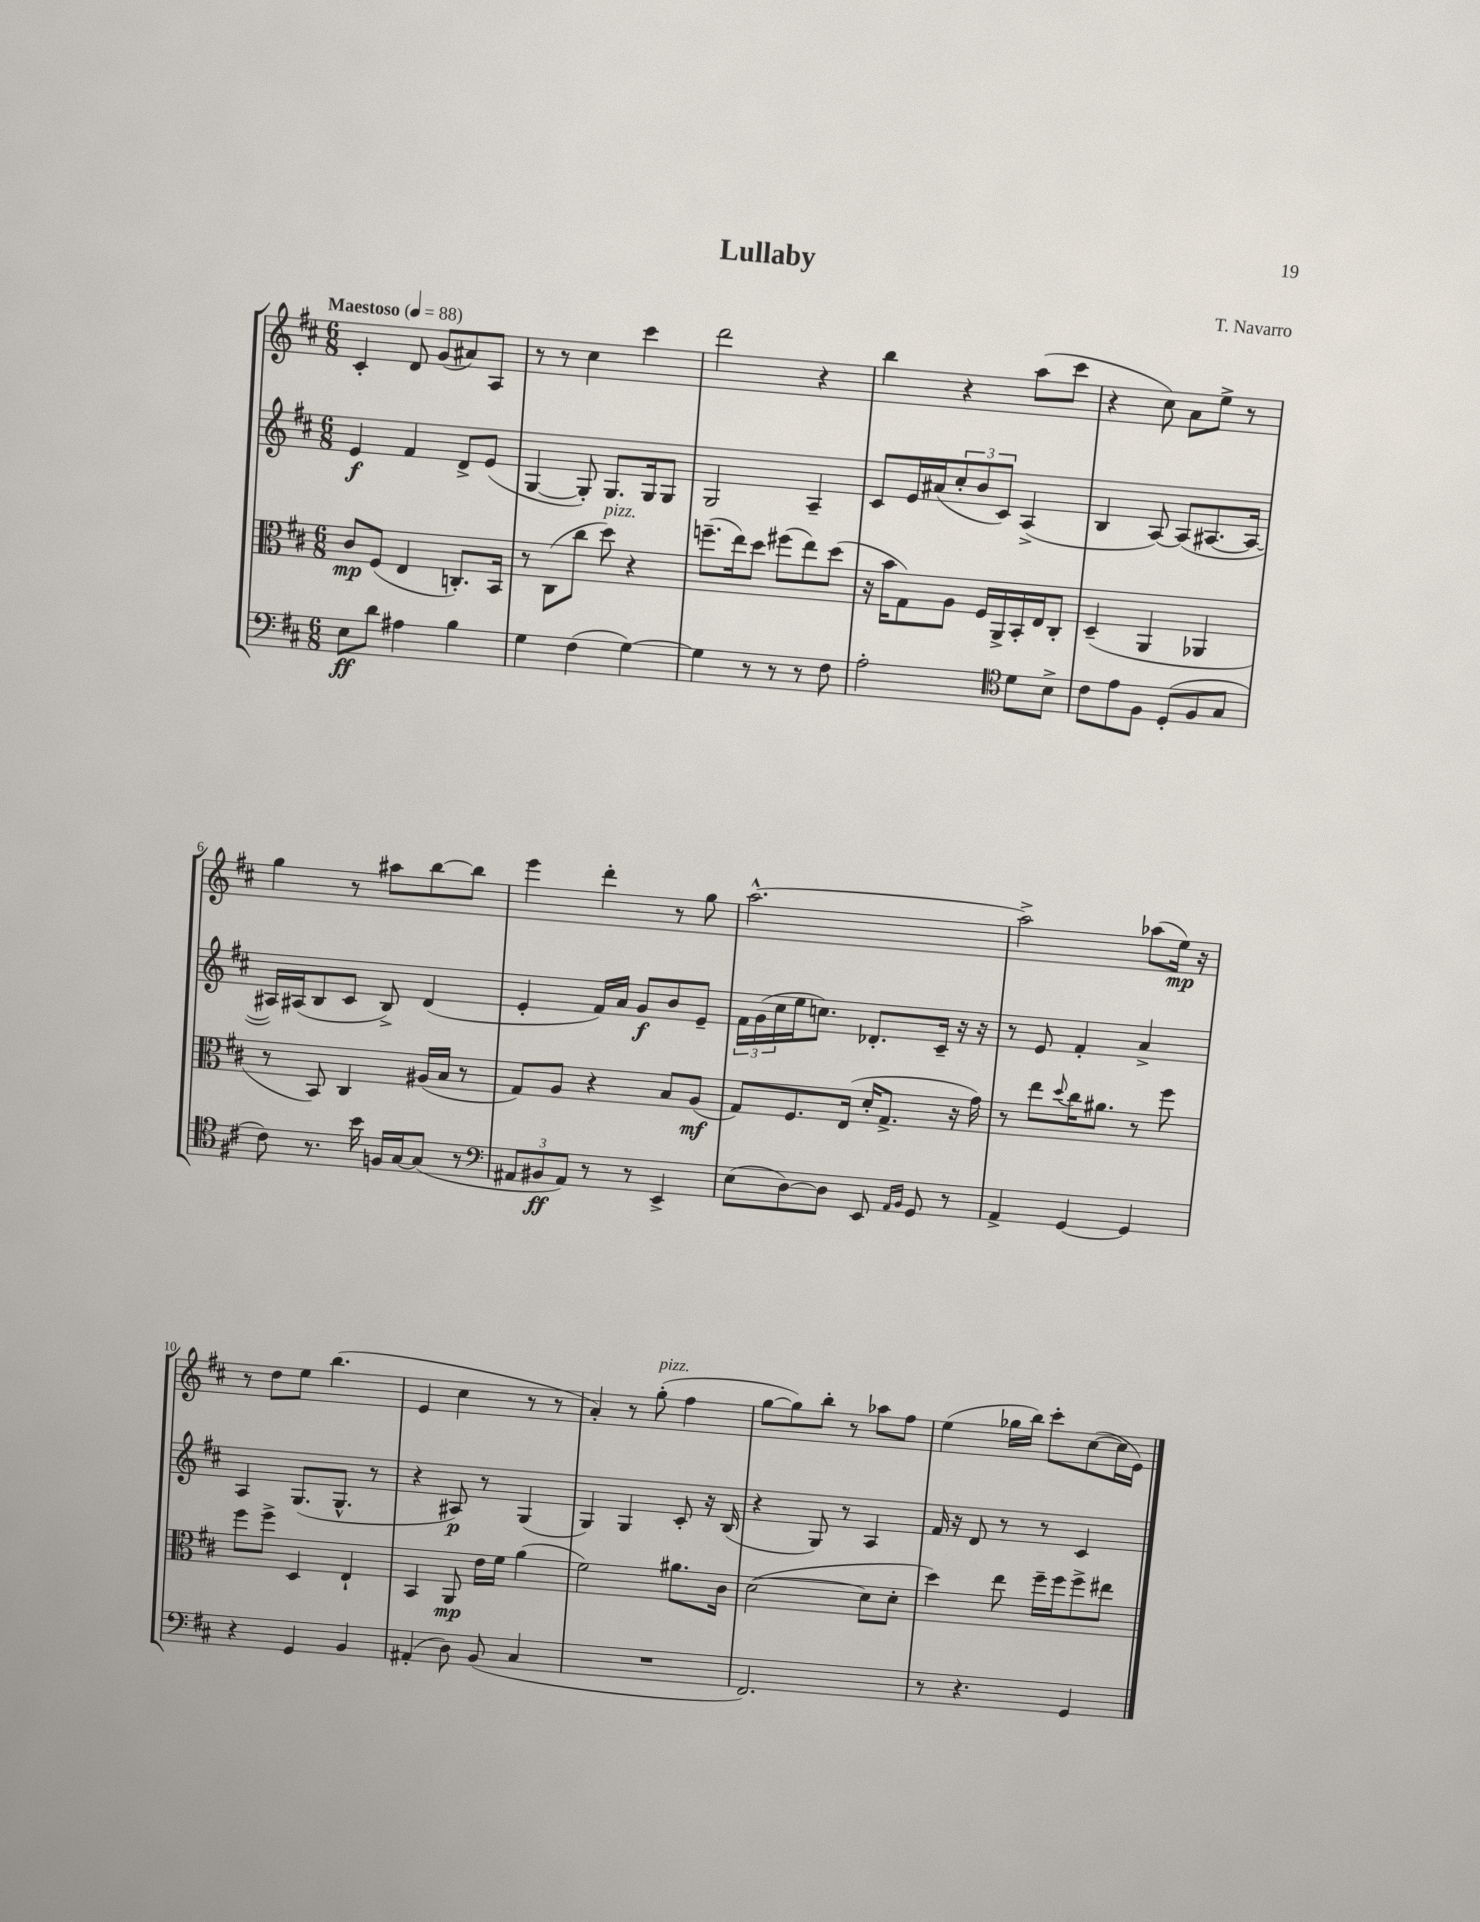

**kern	**dynam	**kern	**dynam	**kern	**dynam	**kern	**dynam
*part4	*part4	*part3	*part3	*part2	*part2	*part1	*part1
*staff4	*staff4	*staff3	*staff3	*staff2	*staff2	*staff1	*staff1
*clefF4	*	*clefC3	*	*clefG2	*	*clefG2	*
*k[f#c#]	*	*k[f#c#]	*	*k[f#c#]	*	*k[f#c#]	*
*M6/8	*	*M6/8	*	*M6/8	*	*M6/8	*
*MM88	*	*MM88	*	*MM88	*	*MM88	*
=1	=1	=1	=1	=1	=1	=1	=1
!	!	!	!	!	!	!LO:TX:a:B:t=Maestoso	!
8E\L	ff	8c#/L	mp	4e/	f	4c#'/	.
8d\J	.	(8F#/J	.	.	.	.	.
4A#X\	.	4E/	.	4f#/	.	8d/	.
.	.	.	.	.	.	(8g/L	.
4B\	.	8.Cn'/L)	.	8d^/L	.	8a#X/)	.
.	.	.	.	(8e/J	.	8A/J	.
.	.	16BB/Jk	.	.	.	.	.
=2	=2	=2	=2	=2	=2	=2	=2
4G\	.	8r	.	[4G/	.	8r	.
.	.	(8C#\L	.	.	.	8r	.
(4F#\	.	8cc#\J	.	8G'/])	.	4cc#\	.
!	!	!LO:TX:a:i:t=pizz.	!	!	!	!	!
.	.	8dd\)	.	8.G/L	.	.	.
[4G\)	.	4r	.	.	.	4ccc#\	.
.	.	.	.	16G/k	.	.	.
.	.	.	.	8G/J	.	.	.
=3	=3	=3	=3	=3	=3	=3	=3
4G\]	.	(8.ffn~\L	.	2G/	.	2ddd\	.
.	.	16ee\k)	.	.	.	.	.
8r	.	8dd\J	.	.	.	.	.
8r	.	(8ff#X\L	.	.	.	.	.
8r	.	8ee\)	.	4A~/	.	4r	.
8F#\	.	(8dd\J	.	.	.	.	.
=4	=4	=4	=4	=4	=4	=4	=4
2A'\	.	16r	.	8c#/L	.	4bb\	.
.	.	16b\KL	.	.	.	.	.
.	.	8G\)	.	16e/L	.	.	.
.	.	.	.	(16a#X/J	.	.	.
.	.	8A\J	.	12cc#'/	.	4r	.
.	.	.	.	12b/	.	.	.
.	.	16F#/LL	.	.	.	.	.
.	.	.	.	12c#/J)	.	.	.
.	.	16AA^/	.	.	.	.	.
*clefC4	*	*	*	*	*	*	*
8d\L	.	16BB'/	.	(4A^/	.	(8aa\L	.
.	.	16E/J	.	.	.	.	.
8B^\J	.	8C#'/J	.	.	.	8ccc#\J	.
=5	=5	=5	=5	=5	=5	=5	=5
8c#\L	.	(4D~/	.	4B/	.	4r	.
8e\	.	.	.	.	.	.	.
8F#\J	.	4AA/	.	[8A/)	.	8cc#\)	.
(8D'/L	.	.	.	(8A/L]	.	8a\L	.
8F#/	.	4AA-X/	.	[8.A#X/	.	8ee^\J	.
8G/J	.	.	.	.	.	8r	.
.	.	.	.	16A#/Jk_	.	.	.
!!LO:LB:g=z
=6	=6	=6	=6	=6	=6	=6	=6
8c#\)	.	8r	.	16A#X/LL])	.	4gg\	.
.	.	.	.	(16A#X/J	.	.	.
8.r	.	8BB/)	.	8B/	.	.	.
.	.	4C#/	.	8c#/J	.	8r	.
16b\	.	.	.	.	.	.	.
16Fn/LL	.	.	.	8B^/)	.	8aa#X\L	.
[16G/J	.	.	.	.	.	.	.
(8G/J]	.	(16A#X/LL	.	(4d/	.	[8bb\	.
.	.	16B/JJ	.	.	.	.	.
8r	.	8r	.	.	.	8bb\J]	.
=7	=7	=7	=7	=7	=7	=7	=7
*clefF4	*	*	*	*	*	*	*
12AA#X/L	.	8G/L)	.	4e'/	.	4eee\	.
12BB#X/	ff	.	.	.	.	.	.
.	.	8A/J	.	.	.	.	.
12AA#/J)	.	.	.	.	.	.	.
8r	.	4r	.	16f#/LL)	.	4ddd'\	.
.	.	.	.	16a/JJ	.	.	.
8r	.	.	.	8g/L	f	.	.
4EE^/	.	8B/L	.	8b/	.	8r	.
.	.	(8A/J	mf	8e~/J	.	8gg\	.
=8	=8	=8	=8	=8	=8	=8	=8
(8E\L	.	8G/L)	.	24f#\LL	.	[2.aa^^\	.
.	.	.	.	(24g\	.	.	.
.	.	.	.	24cc#\	.	.	.
[8D\)	.	8.F#/	.	16ee\J	.	.	.
.	.	.	.	8.ccn\J)	.	.	.
8D\J]	.	.	.	.	.	.	.
.	.	(16E/Jk	.	.	.	.	.
8EE/	.	16d'/KL	.	8.d-X'/L	.	.	.
.	.	8.G^/J	.	.	.	.	.
16qqAA/LL	.	.	.	.	.	.	.
16qqBB/JJ	.	.	.	.	.	.	.
8GG/	.	.	.	.	.	.	.
.	.	.	.	16c#~/Jk	.	.	.
8r	.	16r	.	16r	.	.	.
.	.	16g\)	.	16r	.	.	.
=9	=9	=9	=9	=9	=9	=9	=9
4AA^/	.	8r	.	8r	.	2aa^\]	.
.	.	8ee\L	.	8e/	.	.	.
.	.	8qqdd/	.	.	.	.	.
[4GG/	.	16cc#\K	.	4f#'/	.	.	.
.	.	8.a#X\J	.	.	.	.	.
4GG/]	.	8r	.	4a^/	.	(8aa-X\L	.
.	.	8ff#\	.	.	.	16ee\Jk)	mp
.	.	.	.	.	.	16r	.
!!LO:LB:g=z
=10	=10	=10	=10	=10	=10	=10	=10
4r	.	8ff#\L	.	4A/	.	8r	.
.	.	8ff#^\J	.	.	.	8dd\L	.
4GG/	.	4D/	.	(8.G/L	.	8ee\J	.
.	.	.	.	.	.	(4.bb\	.
.	.	.	.	8.G^^/J	.	.	.
4BB/	.	4E`/	.	.	.	.	.
.	.	.	.	8r	.	.	.
=11	=11	=11	=11	=11	=11	=11	=11
(4AA#X'/	.	4BB/	.	4r	.	4e/	.
8D\)	.	8AA/	mp	8A#X/)	p	4cc#\	.
(8BB/	.	16e\LL	.	8r	.	.	.
.	.	16f#\JJ	.	.	.	.	.
4C#/	.	(4a\	.	(4G/	.	8r	.
.	.	.	.	.	.	8r	.
=12	=12	=12	=12	=12	=12	=12	=12
2.r	.	2f#\)	.	4G/)	.	4a'/)	.
.	.	.	.	4G/	.	8r	.
!	!	!	!	!	!	!LO:TX:a:i:t=pizz.	!
.	.	.	.	.	.	(8gg'\	.
.	.	8.a#X\L	.	8c#'/	.	4ff#\	.
.	.	.	.	16r	.	.	.
.	.	16c#\Jk	.	(16B/	.	.	.
=13	=13	=13	=13	=13	=13	=13	=13
2.FF#/)	.	([2d\	.	4r	.	[8gg\L	.
.	.	.	.	.	.	8gg\])	.
.	.	.	.	8G/)	.	8bb'\J	.
.	.	.	.	8r	.	8r	.
.	.	8d\L]	.	4A/	.	8aa-X\L	.
.	.	8d'\J	.	.	.	8ff#\J	.
=14	=14	=14	=14	=14	=14	=14	=14
8r	.	4dd\)	.	16f#/	.	(4ee\	.
.	.	.	.	16r	.	.	.
4.r	.	.	.	8d/	.	.	.
.	.	8ee\	.	8r	.	16gg-X\LL	.
.	.	.	.	.	.	16bb\JJ)	.
.	.	16ff#~\LL	.	8r	.	8ccc#'\L	.
.	.	16ff#\J	.	.	.	.	.
4GG/	.	8ff#^\	.	4c#/	.	([8cc#\	.
.	.	8ee#X\J	.	.	.	16cc#\L]	.
.	.	.	.	.	.	16e\JJ)	.
==	==	==	==	==	==	==	==
*-	*-	*-	*-	*-	*-	*-	*-
